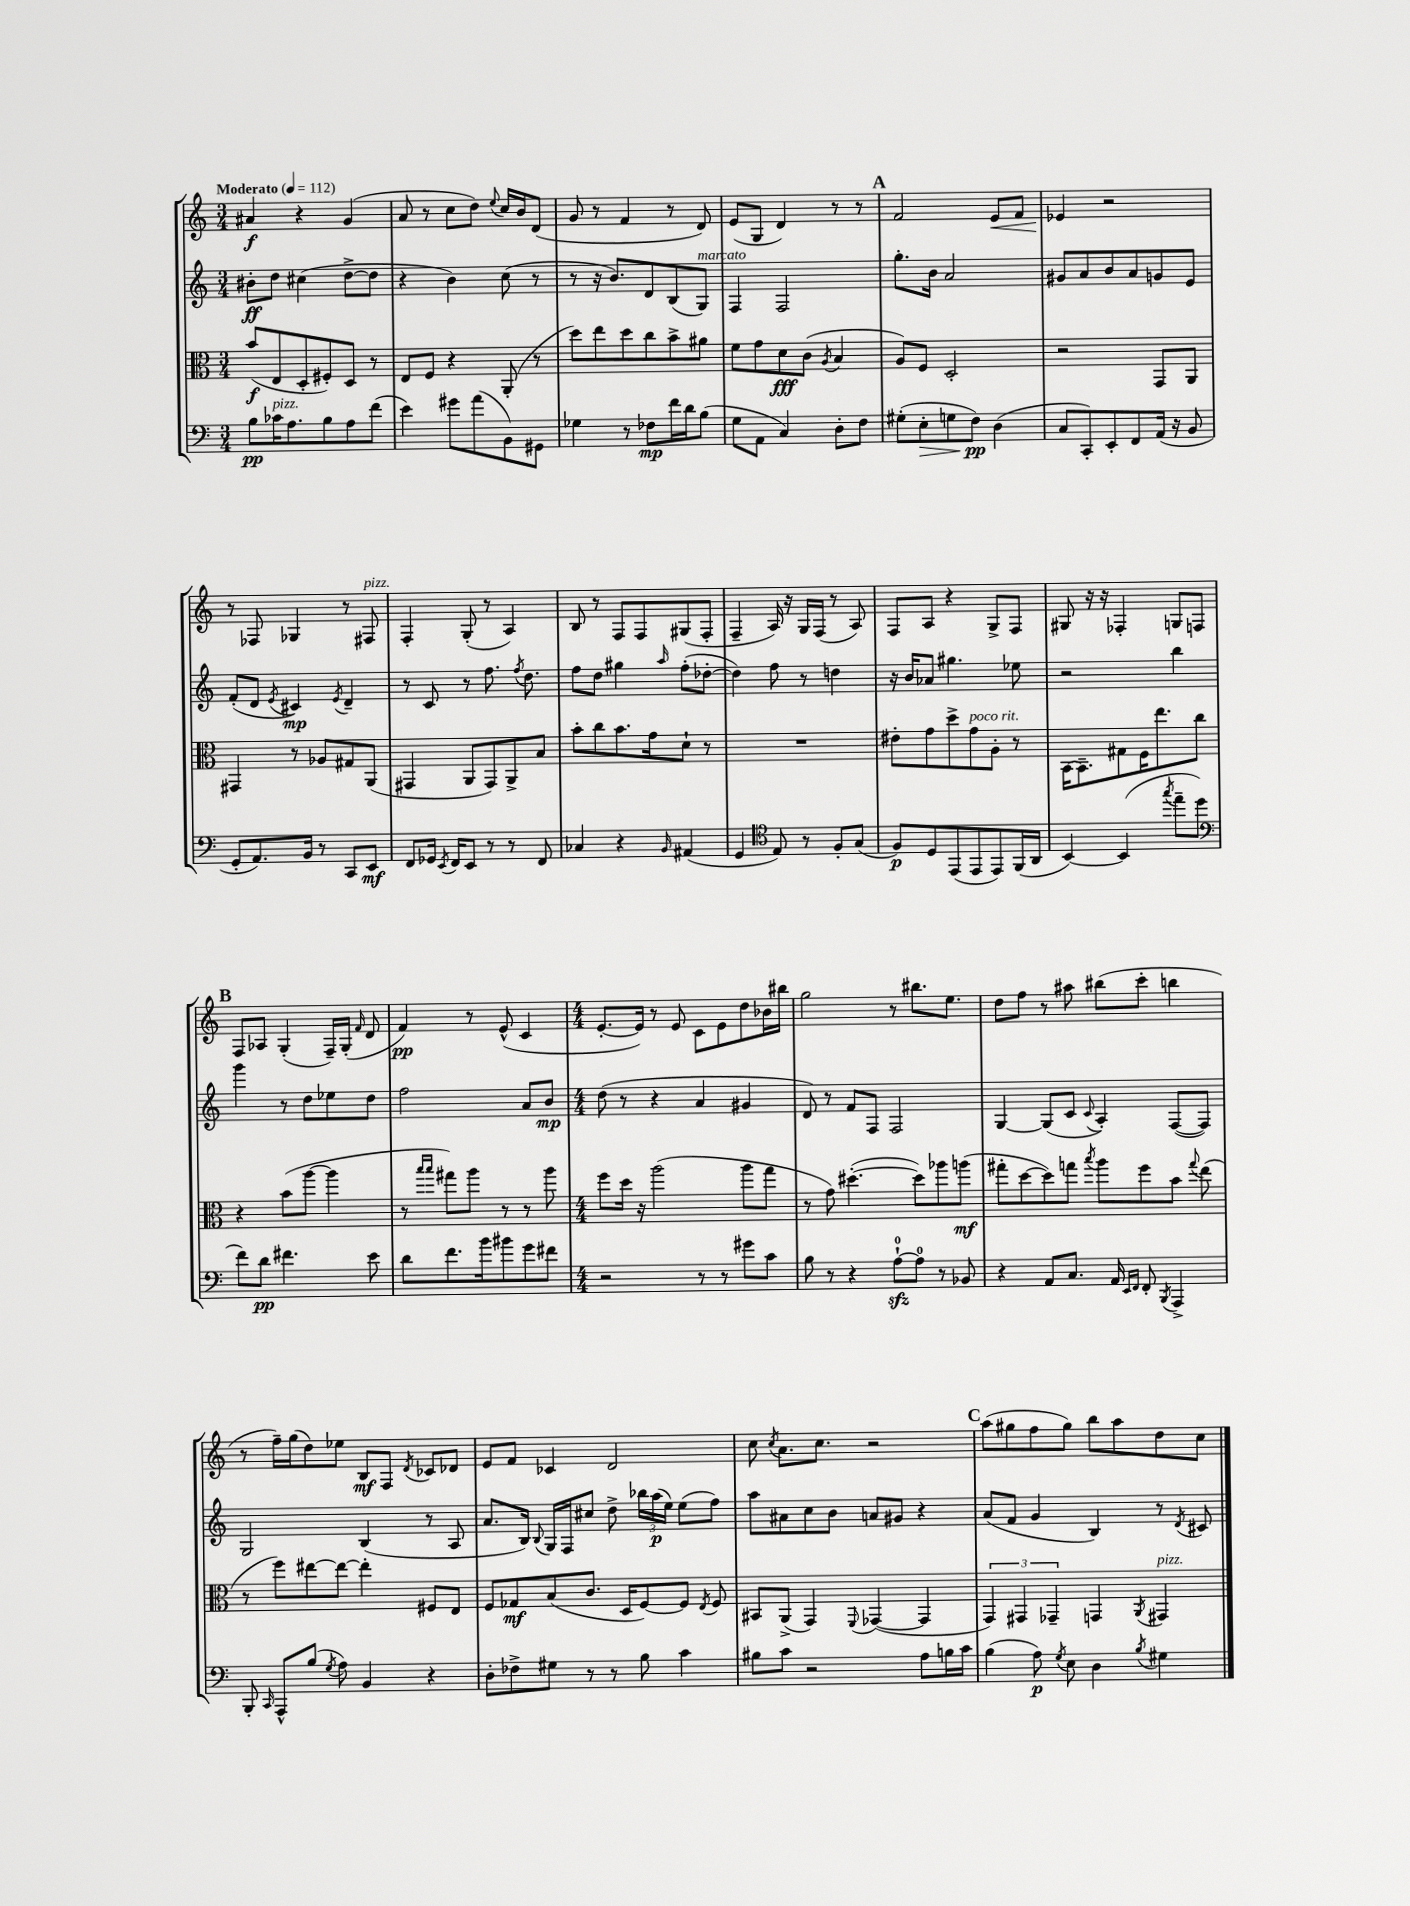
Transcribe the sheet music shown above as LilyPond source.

<<
\new StaffGroup <<
\new Staff = "s0" {
    \clef treble \key c \major \numericTimeSignature \time 3/4 \tempo "Moderato" 4 = 112
    \autoBeamOff ais'4\f r4 g'4( |
    a'8 r8 c''8[ d''8]) \appoggiatura { e''8 } c''16[ b'16 d'8]( |
    g'8 r8 f'4 r8 d'8) |
    e'8[( g8] d'4) r8 r8 |
    \mark \markup { \bold "A" } f'2 e'8[\< f'8] |
    ees'4\! r2 |
    r8 fes8 ges4 r8 fis8^\markup { \italic "pizz." } |
    f4-. g8-.( r8 a4) |
    b8 r8 f8[ f8 gis8( f8]-. |
    f4-- a16) r16 g16[ f16]( r8 a8) |
    f8[ a8] r4 g8[-> f8] |
    gis8 r16 r16 fes4-. g8[ f8] |
    \mark \markup { \bold "B" } f8[ aes8] g4-.( f16[--) g16]-.( \grace { f'16 } d'8 |
    f'4\pp) r8 e'8-^( c'4 |
    \numericTimeSignature \time 4/4 e'8.[~-. e'16]) r8 e'8 c'8[ e'8 d''8 bes'16 bis''16] |
    g''2 r8 bis''8.[ e''8.] |
    d''8[ f''8] r8 ais''8 bis''8[( c'''8]-. b''4 |
    r8 f''16[--) g''16( d''8) ees''8] b8[\mf f8] \acciaccatura { d'8 } ces'8[ des'8] |
    e'8[ f'8] ces'4 d'2 |
    c''8 \acciaccatura { c''8 } a'8.[ c''8.] r2 |
    \mark \markup { \bold "C" } a''8[( gis''8 f''8 gis''8]) b''8[ a''8 d''8 c''8] \bar "|." |
}
\new Staff = "s1" {
    \clef treble \key c \major \numericTimeSignature \time 3/4
    \autoBeamOff bis'8[-.\ff d''8] cis''4( d''8[~-> d''8] |
    r4 b'4) c''8( r8 |
    r8 r16 b'8.[) d'8 b8( g8]^\markup { \italic "marcato" }) |
    f4 f2 |
    \mark \markup { \bold "A" } g''8.[-. b'16] a'2 |
    gis'8[ a'8 b'8 a'8 g'8 e'8] |
    f'8[-.( d'8] \acciaccatura { e'8 } cis'4\mp) \acciaccatura { e'8 } d'4-- |
    r8 c'8 r8 f''8. \acciaccatura { f''8 } d''8. |
    f''8[ d''8] gis''4 \grace { a''16 } f''8[-.( des''8]~-. |
    des''4) f''8 r8 d''4 |
    r16 b'16[ aes'8] gis''4. ees''8 |
    r2 b''4 |
    \mark \markup { \bold "B" } g'''4 r8 d''8[ ees''8 d''8] |
    f''2 a'8[ b'8]\mp |
    \numericTimeSignature \time 4/4 d''8( r8 r4 a'4 gis'4 |
    d'8) r8 f'8[ f8] f2 |
    g4~ g8[( c'8] \appoggiatura { c'8 } a4-.) f8[~( f8]) |
    g2 b4( r8 a8 |
    a'8.[ b16]) \appoggiatura { b8 } g16[ f16 cis''8] d''8-> \tuplet 3/2 { bes''16[ a''16\p( e''16]) } e''8[( f''8]) |
    a''8[ ais'8 c''8 b'8] a'8[ gis'8] r4 |
    \mark \markup { \bold "C" } a'8[( f'8] g'4 b4) r8 \acciaccatura { d'8 } cis'8 \bar "|." |
}
\new Staff = "s2" {
    \clef alto \key c \major \numericTimeSignature \time 3/4
    \autoBeamOff b'8[\f( e8 d8-. fis8-.) d8] r8 |
    e8[ f8] r4 a,8-.( r8 |
    d''8[) e''8 d''8 c''8 b'8-> ais'8] |
    f'8[ g'8 d'8\fff c'8]( \acciaccatura { a8 } b4 |
    \mark \markup { \bold "A" } a8[) f8] d2-. |
    r2 g,8[ a,8] |
    gis,4 r8 aes8[ gis8 a,8]( |
    gis,4 a,8[ gis,8) a,8-> b8] |
    b'8[-. c''8 b'8. g'16 d'8]-! r8 |
    R2. |
    eis'8[-. g'8 d''8-> g'8^\markup { \italic "poco rit." } a8]-. r8 |
    b,16[~ b,8.-- gis8 f16 e''8. c''8] |
    \mark \markup { \bold "B" } r4 b'8[( a''8]~ a''4 |
    r8 \grace { b''16[ b''16] } gis''8[) a''8] r8 r8 a''8 |
    \numericTimeSignature \time 4/4 f''8[ d''16] r16 a''2( a''8[ g''8] |
    r8 g'8) dis''4.~-.( dis''8[) aes''8 a''8]\mf( |
    gis''8[-. d''8~ d''8) g''8] \acciaccatura { b''8 } a''8[ f''8 b'8] \appoggiatura { g''8 } e''8( |
    r8 f''8[) eis''8~ eis''8]~ eis''4-. fis8[ e8] |
    f8[ ges8\mf b8( c'8.] d16[ f8~) f8] \acciaccatura { e8 } f8 |
    bis,8[ a,8]->( g,4) \appoggiatura { f,8 } ges,4~( ges,4 |
    \mark \markup { \bold "C" } \tuplet 3/2 { g,4) gis,4 ges,4-- } g,4 \acciaccatura { a,8 } gis,4^\markup { \italic "pizz." } \bar "|." |
}
\new Staff = "s3" {
    \clef bass \key c \major \numericTimeSignature \time 3/4
    \autoBeamOff b8[\pp ces'16^\markup { \italic "pizz." } a8. b8 a8 f'8]( |
    e'4) gis'8[ a'8( b,8) gis,8] |
    ges4 r8 fes8[\mp f'16 d'16 b8]( |
    g8[ a,8] c4) d8[-. f8] |
    \mark \markup { \bold "A" } gis8[-.( e8-.\> g8 f8]\pp\!) d4( |
    c8[ c,8-.) e,8-. f,8 a,16]( r16 b,8 |
    g,8[-. a,8.) b,16] r8 c,8[ e,8]\mf |
    f,8[ ges,16] \acciaccatura { e,8 } f,16[ e,8] r8 r8 f,8 |
    ces4 r4 \grace { b,16 } ais,4( |
    g,4 \clef tenor e8) r8 f8[-. g8]( |
    f8[\p) d8 e,8( e,8 e,8) f,16( a,16] |
    b,4~) b,4( \acciaccatura { g''8 } e''8[-- d''8] |
    \mark \markup { \bold "B" } \clef bass f'8[) d'8]\pp fis'4. e'8 |
    d'8[ f'8. b'16 bis'8 g'8 fis'8] |
    \numericTimeSignature \time 4/4 r2 r8 r8 gis'8[ c'8] |
    b8 r8 r4 a8[-0~-!\sfz a8]-0 r8 bes,8 |
    r4 a,8[ c8.] a,16 \grace { e,16[ f,16] } f,8-. \acciaccatura { b,,8 } a,,4-> |
    b,,8-. \grace { c,16 } a,,8[-^ b8]( \acciaccatura { g8 } a8) b,4 r4 |
    d8[-. fes8-> gis8] r8 r8 b8 c'4 |
    bis8[ c'8] r2 a8[ b16 c'16] |
    \mark \markup { \bold "C" } b4( a8\p) \acciaccatura { g8 } e8 d4 \acciaccatura { b8 } gis4 \bar "|." |
}
>>
>>
\layout { \context { \Score \remove "Bar_number_engraver" } }
